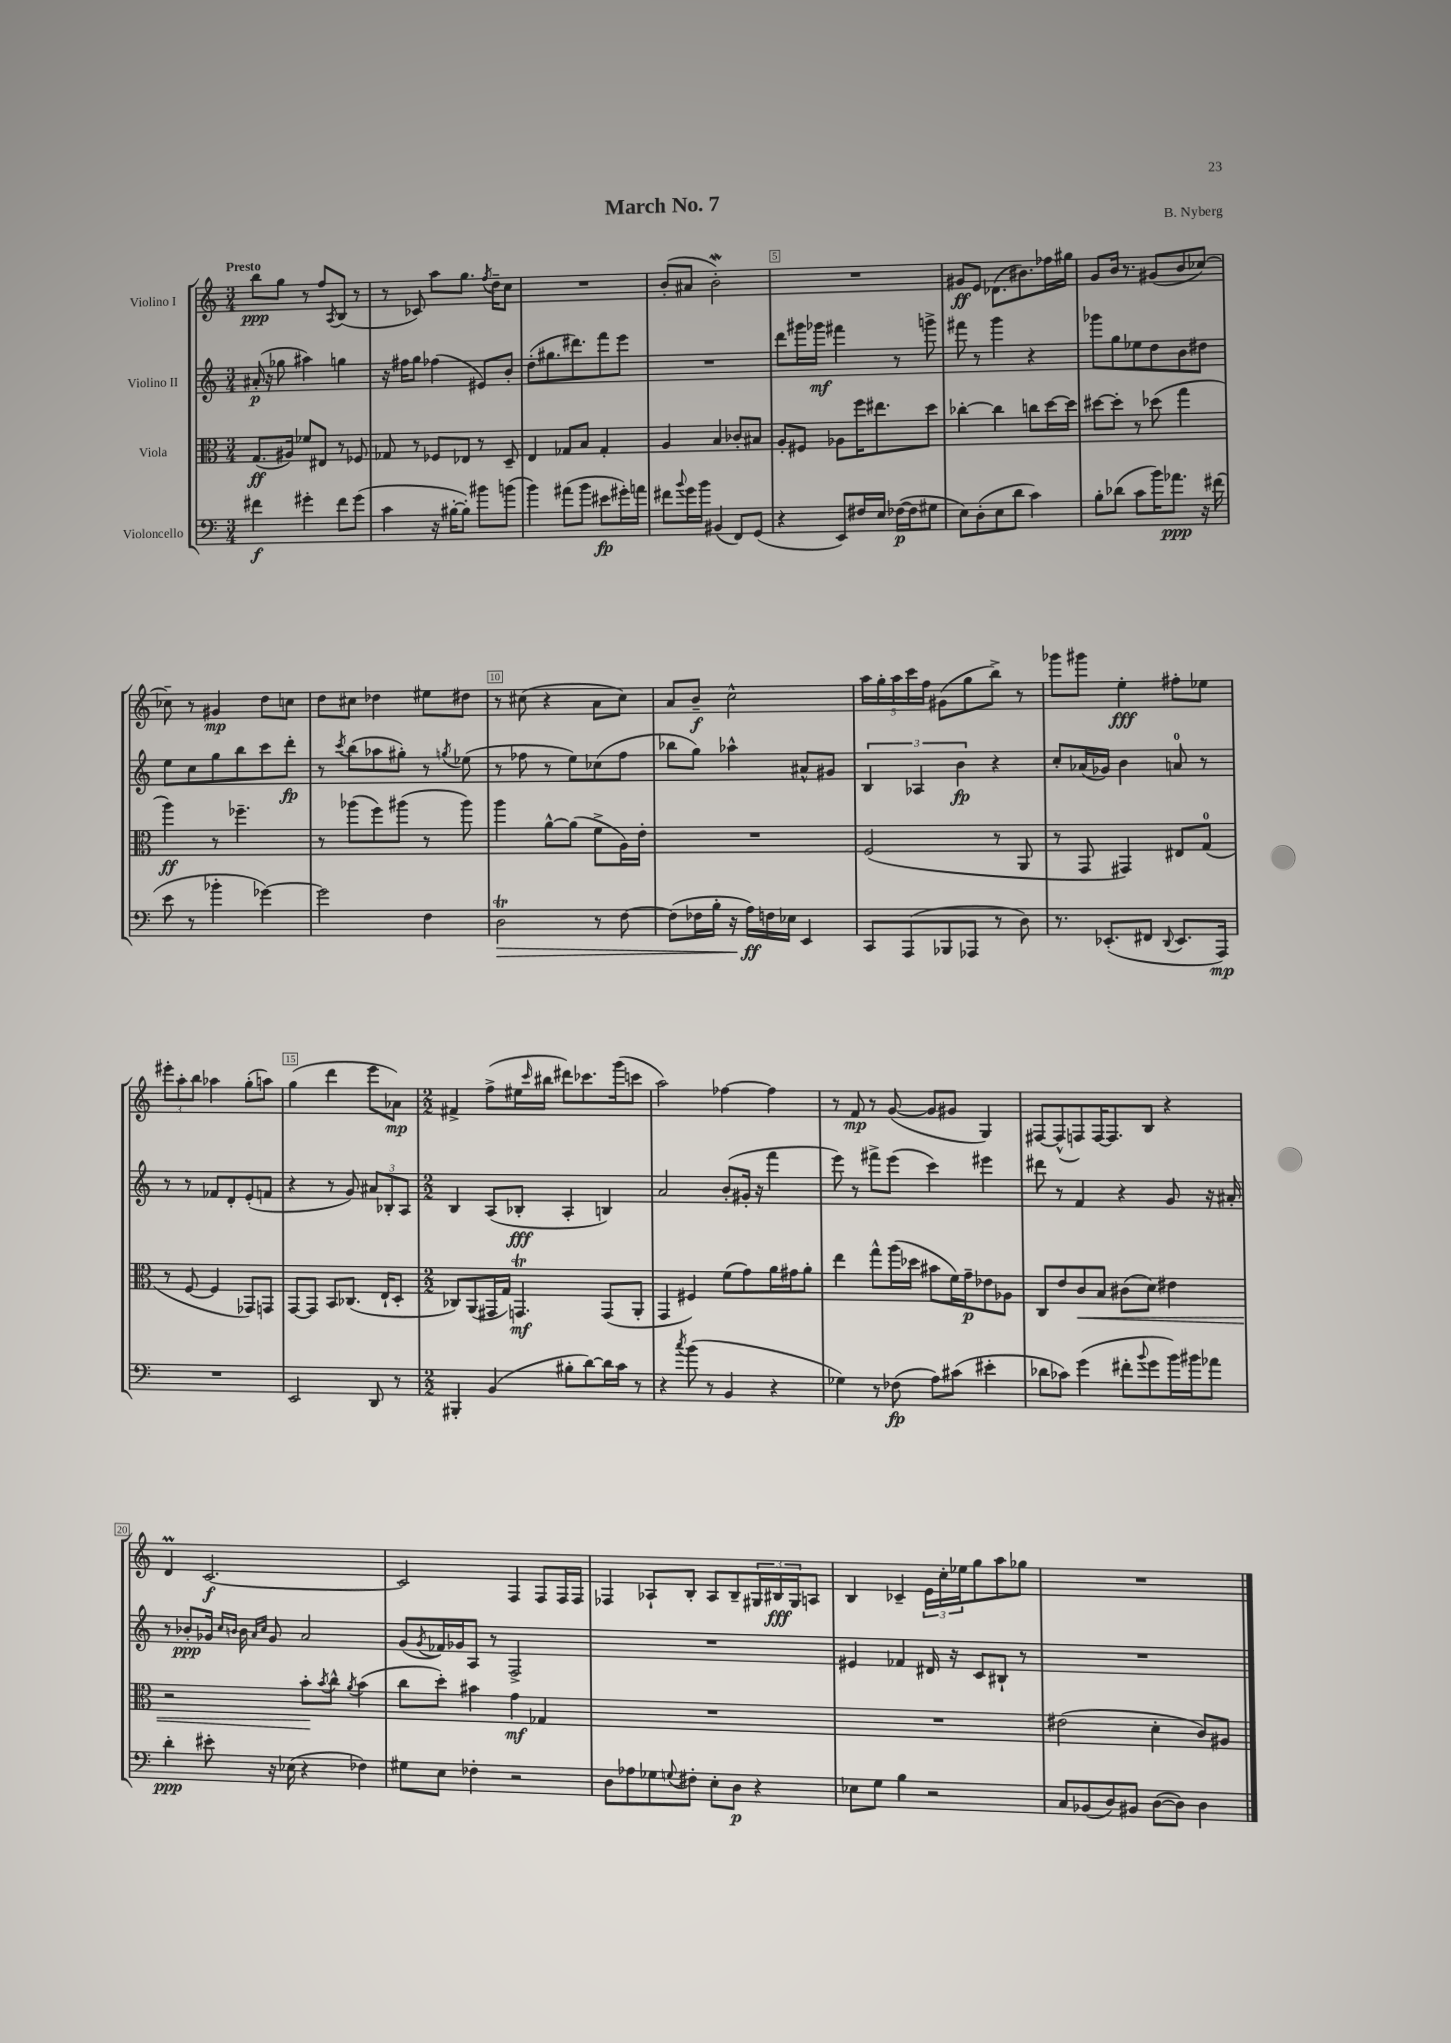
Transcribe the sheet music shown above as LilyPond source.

\header { title = "March No. 7" composer = "B. Nyberg" }
<<
\new StaffGroup <<
\new Staff = "s0" \with { instrumentName = "Violino I" } {
    \clef treble \key c \major \numericTimeSignature \time 3/4 \tempo "Presto"
    b''8\ppp g''8 r8 f''8 \acciaccatura { a8 } b8( r8 |
    r8 ces'8) a''8 g''8. \acciaccatura { f''8 } d''16-- c''8 |
    R2. |
    b'8-.( ais'8 b'2-.\mordent) |
    R2. |
    gis'8\ff e'8 des'8.( bis'8.) fes''16 gis''16 |
    g'8 b'16 r8. gis'8( b'8 ces''8~) |
    ces''8-- r8 gis'4\mp d''8 c''8 |
    d''8 cis''8 des''4 eis''8 dis''8 |
    r8 cis''8( r4 a'8 cis''8) |
    a'8 b'8--\f c''2-^ |
    \tuplet 5/4 { a''16 g''16-. a''16 c'''16 f''16 } gis'8( g''8 b''8->) r8 |
    ges'''8 gis'''8 e''4-.\fff fis''8-. ees''8 |
    \tuplet 3/2 { eis'''8-. a''8-. b''8 } aes''4 g''8-.( a''8) |
    g''4( d'''4 e'''8 aes'8\mp) |
    \numericTimeSignature \time 2/2 fis'4-> f''8->( eis''16 \grace { c'''16 } bis''16 dis'''8) ces'''8. g'''16( c'''8 |
    a''2) fes''4~ fes''4 |
    r8 f'8\mp r8 g'8~( g'8 gis'8 g4) |
    fis8~ fis8-^( f8) f16~ f8. b8 r4 |
    d'4\prall c'2.~\f |
    c'2 f4 f8 f16 f16 |
    fes4 aes8-! b8-. aes8 b8-- \tuplet 3/2 { gis16 bis16\fff gis16 } a8 |
    b4 ces'4-- \tuplet 3/2 { e'16 c''16-. ees''16 } g''8 a''8 ges''8 |
    R1 \bar "|." |
}
\new Staff = "s1" \with { instrumentName = "Violino II" } {
    \clef treble \key c \major \numericTimeSignature \time 3/4
    ais'16-.\p( r16 ges''8 ais''4) g''4 |
    r16 fis''16 g''8 fes''4( eis'8) b'8-. |
    d''8-.( gis''8. dis'''8.) f'''8 e'''8 |
    R2. |
    d'''8 gis'''16 ges'''16\mf fis'''4 r8 g'''8-> |
    fis'''8 r8 g'''4 r4 |
    ges'''8 g''8 ees''8 d''8 b'8 dis''8 |
    e''8 c''8 g''8 b''8 c'''8 d'''8-.\fp |
    r8 \acciaccatura { c'''8 } b''8( aes''8 gis''8-.) r8 \acciaccatura { g''8 } ees''8( |
    r8 fes''8 r8 e''8) ces''8( fes''8 |
    bes''8 g''8) aes''4-^ ais'8-^ gis'8 |
    \tuplet 3/2 { b4 aes4 b'4\fp } r4 |
    c''8-. aes'16( ges'16) b'4 a'8-0 r8 |
    r8 r8 fes'8 d'8-. e'8-.( f'8 |
    r4 r8 g'8) \tuplet 3/2 { ais'8 bes8-. a8 } |
    \numericTimeSignature \time 2/2 b4 a8( bes8-.\fff a4-. b4) |
    a'2 b'8-.( gis'16-. r16 f'''4 |
    e'''8) r8 fis'''8-> e'''8( c'''4) eis'''4 |
    dis'''8 r8 f'4 r4 g'8 r16 ais'16-. |
    r8 bes'8-.\ppp ges'16 \grace { c''16 b'16 } b'16 \grace { a'16 c''16 } ges'8 a'2 |
    g'8( \acciaccatura { g'8 } fes'16) ges'16 a8 r8 f2-> |
    R1 |
    eis'4 fes'4 dis'16 r16 c'8 bis8-! r8 |
    R1 \bar "|." |
}
\new Staff = "s2" \with { instrumentName = "Viola" } {
    \clef alto \key c \major \numericTimeSignature \time 3/4
    g8.\ff( ais16) fes'8 eis8 r8 fes8 |
    ges8 r8 fes8 ees8 r8 d8-- |
    e4 ges8 b8 ges4-. |
    a4 b4 ces'8-. bis8 |
    a8-. fis8 aes8 f''16 eis''8. d''8 |
    ces''4~-. ces''4 c''8 d''16~ d''16 |
    dis''8~ dis''8-. r8 des''8( g''4 |
    a''4\ff) r8 fes''4.-- |
    r8 aes''8( f''8) ais''8( r8 ais''8) |
    a''4 a'8~-^ a'8( f'8-> a16) e'16-. |
    R2. |
    f2( r8 a,8 |
    r8 g,8 gis,4) eis8 g8-0( |
    r8 f8~ f4 ges,8) g,8 |
    g,8~ g,8 b,8 ces8.( e16-! d8-. |
    \numericTimeSignature \time 2/2 ces8) a,8( gis,16 g16) g,4.\trill\mf g,8( a,8-. |
    g,4 fis4) f'8( g'8) a'16 gis'16 a'8-. |
    e''4 g''8-^ a''16( des''16 bis'8 f'16) g'16--\p ees'8 aes8 |
    c8 e'8 c'8\< b8 cis'8( d'8) eis'4 |
    r2 b'8-.\! \acciaccatura { b'8 } c''8-^ \acciaccatura { a'8 } b'4( |
    c''8 d''8-.) bis'4 g'4\mf ges4 |
    R1 |
    R1 |
    eis'2( d'4-. c'8) ais8 \bar "|." |
}
\new Staff = "s3" \with { instrumentName = "Violoncello" } {
    \clef bass \key c \major \numericTimeSignature \time 3/4
    fis'4\f gis'4-. fis'8 gis'8( |
    c'4 r16 bis16~-. bis8-.) bis'8 b'8( |
    b'4) ais'8( b'8 eis'8\fp gis'16-.) a'16 |
    fis'8 \appoggiatura { b'8 } g'16 b'16 bis,4( f,8) g,8( |
    r4 e,8) fis16 e16 fes16~\p( fes16 gis8 |
    e8) d8-.( e8 d'8 c'4) |
    b8-. des'8( c'8 b'16) aes'8.\ppp r16 fis'16( |
    e'8 r8 bes'4-. ges'4~) |
    ges'2 f4 |
    d2\trill\> r8 f8~ |
    f8( fes16 b16-. r16 a16\ff\!) f16 ees16 e,4 |
    c,8 a,,8( bes,,8 aes,,8 r8 d8) |
    r8. ees,8.-.( fis,8 \appoggiatura { d,8 } ees,8. a,,16\mp) |
    R2. |
    e,2 d,8 r8 |
    \numericTimeSignature \time 2/2 bis,,4-. b,4( bis8-. d'8~) d'16 c'16 r8 |
    r4 \acciaccatura { c''8 } b'8( r8 b,4 r4 |
    ges4) r8 fes8\fp( a8) cis'8( eis'4-. |
    des'8 ces'8) g'4( fis'8-. \appoggiatura { b'8 } g'8 b'16) bis'16 aes'8 |
    d'4-.\ppp eis'8-. r16 ees16( r4 fes4) |
    gis8 e8 fes4-. r2 |
    d8 aes8 ges8 \appoggiatura { g8 } fis8-. e8-. d8\p r4 |
    ees8 g8 b4 r2 |
    c8 bes,8( d8) bis,8 d8~( d8) d4 \bar "|." |
}
>>
>>
\layout { \context { \Score \override BarNumber.break-visibility = ##(#f #t #t) barNumberVisibility = #(every-nth-bar-number-visible 5) \override BarNumber.stencil = #(make-stencil-boxer 0.1 0.3 ly:text-interface::print) } }
